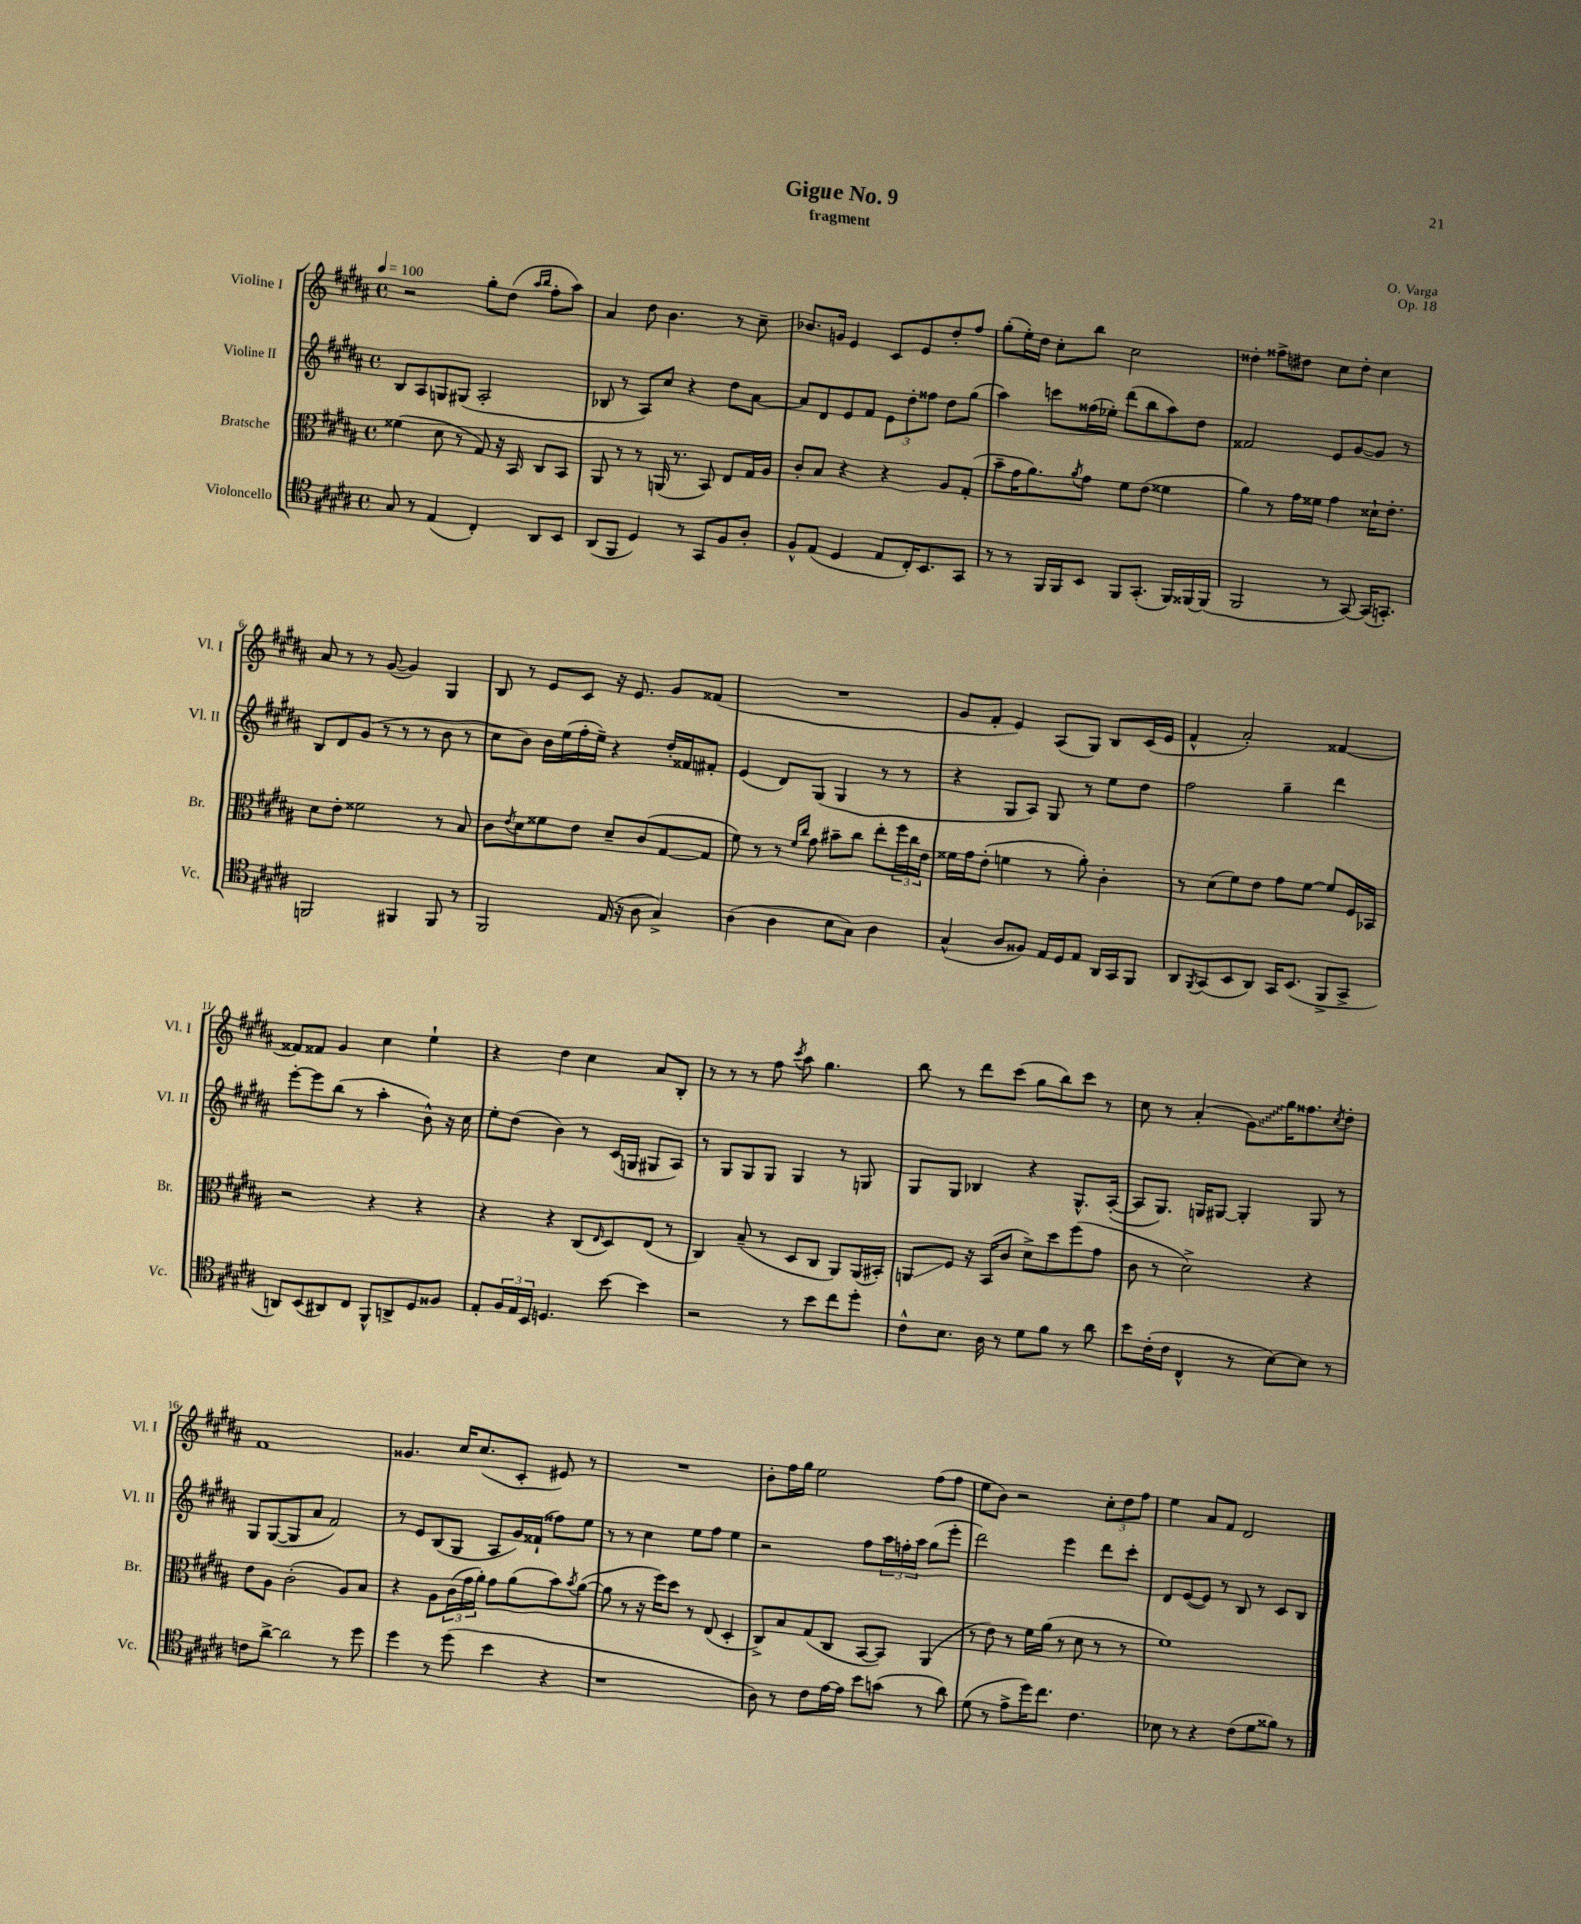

**kern	**kern	**kern	**kern
*staff4	*staff3	*staff2	*staff1
*clefC4	*clefC3	*clefG2	*clefG2
*k[f#c#g#d#a#]	*k[f#c#g#d#a#]	*k[f#c#g#d#a#]	*k[f#c#g#d#a#]
*M4/4	*M4/4	*M4/4	*M4/4
*met(c)	*met(c)	*met(c)	*met(c)
*MM100	*MM100	*MM100	*MM100
8G#	(4f##	8B	2r
8r	.	8A#	.
(4E	8d#	8G	.
.	8r	(8G#	.
4C#')	8G#)	2A#'	8gg#'
.	16r	.	(8dd#
.	16BB	.	.
.	.	.	16qqaa#
.	.	.	16qqbb
8AA#	8C#	.	8ff#'
8BB	8BB	.	8aa#)
=	=	=	=
(8AA#	8AA#	8B-	4a#
8FF#	8r	8r	.
4D#)	8r	8A#)	8dd#
.	(16AA	8cc#	4.b
.	8.r	.	.
8r	.	4r	.
8GG#	8BB)	.	.
8F#	8E	8dd#	8r
8A#'	16G#	[8a#	8cc#~
.	16A#	.	.
=	=	=	=
8F#^^	8c#'	8a#]	8.b-
(8E	8B	8d#	.
.	.	.	16g
4D#	4r	8e	4e
.	.	8f#	.
8E	4r	12e	8c#
.	.	12dd#'	.
16C#')	.	.	8e
.	.	12ff##	.
8.BB	.	.	.
.	8A#	8dd#	8dd#'
8GG#	(8G#'	(8gg#	8ff#
=	=	=	=
8r	8b~	4aa#)	(8gg#'
8r	16g#	.	16ee')
.	8.a#)	.	16dd#
16FF#	.	8ccc	8cc#'
16FF#	.	.	.
.	8qa#	.	.
8BB	8g#	(16ff##	8bb
.	.	16ee-')	.
8FF#	8f#	(8ddd#	2cc#
(8.GG#'	(8e	8bb	.
.	4f##	8aa#)	.
16FF#)	.	.	.
[16FF##	.	8dd#	.
(16FF##]	.	.	.
=	=	=	=
2FF#	4a#)	2f##	4dd##'
.	8r	.	8ff##^
.	16g#	.	8dd#
.	16f##	.	.
8r	4g#	8e	8cc#
[8GG#)	.	[8g#	8dd#'
(16GG#]	16d##`	8g#]	4cc#
8.GG')	8.e'	.	.
.	.	8r	.
=	=	=	=
2FF	8d#	8B	8a#
.	8e'	8d#	8r
.	2f##	(8g#	8r
.	.	8r	([8g#
4FF#	.	8r	4g#])
.	.	8r	.
8FF#	8r	8b	4G#
8r	8B	8r	.
=	=	=	=
2FF#	8c#	8cc#	8B
.	8qe	.	.
.	8d#	8b)	8r
.	8f##	16b	8e
.	.	(16ee	.
.	8e	16ff#'	8c#
.	.	16ee~)	.
(16E	8d#~	4r	16r
16r	.	.	8.e
8A#	(8c#	.	.
4G#^)	[8G#	16dd#'	8g#
.	.	16f##	.
.	8G#]	8f#'	(8f##
=	=	=	=
(4A#	8f#)	(4e	1r
.	8r	.	.
4A#	8r	8d#)	.
.	16qqf#	.	.
.	16qqcc#	.	.
.	8g#	(8G#	.
8B	8b#~	4G#	.
8G#)	8cc#	.	.
4A#	8ee'	8r	.
.	24ff#	8r	.
.	24cc#	.	.
.	24e	.	.
=	=	=	=
(4G#^^	16f##	4r	8g#
.	16g#	.	.
.	(8e'	.	8f#'
8A#	4f	8G#	4e)
8F##)	.	8A#)	.
16E	8r	8G#	(8A#
16D#	.	.	.
8E	8a#')	8r	8G#)
16AA#	4c#'	8ee	8B
16GG#	.	.	.
8FF#	.	8dd#	(16c#
.	.	.	16e
=	=	=	=
8AA#	8r	2ff#	4f#^^
8qFF#	.	.	.
(8GG#	(8d#	.	.
8BB	8f#)	.	2a#')
8AA#)	8e	.	.
16GG#	8g#	4gg#~	.
(8.BB	.	.	.
.	[8f#	.	.
8FF#^	8f#]	4ddd#	[4f##
8GG#^	16F#	.	.
.	16BB-	.	.
=	=	=	=
8AA)	2r	[8eee'	8f##]
(8BB	.	8eee]	8f##
8AA#)	.	(8bb	4g#
8C#	.	8r	.
8FF#^^	4r	4aa#'	4cc#
8AA^	.	.	.
8D#	4r	8b^^)	4ee`
8F##	.	16r	.
.	.	16cc#	.
=	=	=	=
8E'	4r	8ee'	4r
24F#	.	(8dd#	.
24E	.	.	.
24BB	.	.	.
4.D	4r	4b)	4dd#
.	(8C#	8r	4cc#
.	16qqE	.	.
[8b	8D#)	(16c#	.
.	.	16G	.
4b]	(8E	8G#	8a#
.	8r	8A#)	8B'
=	=	=	=
2r	4C#)	8r	8r
.	.	8G#	8r
.	(8B~	8G#	8r
.	8r	8G#	8ff#
.	.	.	8qccc#
8r	8D#	4G#	8aa#
8b	8C#	.	4.gg#
8cc#	8AA#)	8r	.
8dd#'	(16AA#	8G	.
.	16BB#')	.	.
=	=	=	=
8c#^^	8AA	8G#	8bb
8.B	8F#	8G#	8r
.	16r	4B-	8ddd#
16A#	(16BB	.	.
8r	8c#	.	(8ccc#
8d#	8d#^)	4r	8gg#
8f#	8dd#	.	8bb)
8r	(8ff#	8.G#^^	8ccc#
8a#	8g#	.	8r
.	.	([16A#'	.
=	=	=	=
8b	8c#	8A#]	8cc#
(16c#'	8r	8.G#)	8r
16c#	.	.	.
4C#^^	2d#^)	.	(4a#'
.	.	16G	.
.	.	[8G#	.
8r	.	4G#']	8g#)
[8B)	.	.	16gg#
.	.	.	8.ff##
8B]	4r	8G#	.
.	.	.	8qcc#
8r	.	8r	8dd#'
=	=	=	=
8c	8e	8G#	1f#
[8a#^	8A#	([8G#	.
2a#]	(2c#'	8G#]	.
.	.	8a#	.
.	.	2f#)	.
8r	8A#)	.	.
8dd#	8B	.	.
=	=	=	=
4dd#	4r	8r	4.g##
.	.	8e	.
8r	8A#	(8B	.
(8dd#	(24c#	8G#	16cc#
.	24g#	.	.
.	.	.	(8.cc#
.	24a#')	.	.
4b	8g#	8A#	.
.	(8a#	16g#)	8c#'
.	.	(16f##`	.
4r	8b)	8ff##)	8e#)
.	8qb	.	.
.	([8a#	8ee	8r
=	=	=	=
1r	8a#]	8r	1r
.	8r	8r	.
.	16r	4cc#	.
.	16ff#)	.	.
.	8dd#	.	.
.	8r	8ee	.
.	(8E	8ff#	.
.	4D#'	4ee	.
=	=	=	=
8A#)	8C#^)	2r	8b'
8r	8B	.	16ff#
.	.	.	16gg#
8c#	(8G#	.	2ee
[16e	8C#	.	.
16e]	.	.	.
8b	[8BB	8ff#	.
(8g	8BB])	24aa#	.
.	.	24ff'	.
.	.	24aa#	.
8r	(4AA#	(8gg#	(8ff#
8a#)	.	8eee'	8ff#
=	=	=	=
(8d#	8r	2ddd#)	8ee
8r	8e)	.	8b)
8e^	8r	.	2r
16dd#)	16f#	.	.
8.cc#	(16a#	.	.
.	8r	4eee	.
4.c#	8d#	.	.
.	8r	8ddd#	12cc#'
.	.	.	12dd#
.	8r	8ccc#'	.
.	.	.	12ff#
=	=	=	=
8B-	1f#)	8d#	4ee
8r	.	([8e	.
4r	.	8e])	8a#
.	.	8r	8f#
(8c#	.	8B	2d#
8d#	.	8r	.
8f##)	.	8c#	.
8r	.	8B	.
==	==	==	==
*-	*-	*-	*-
